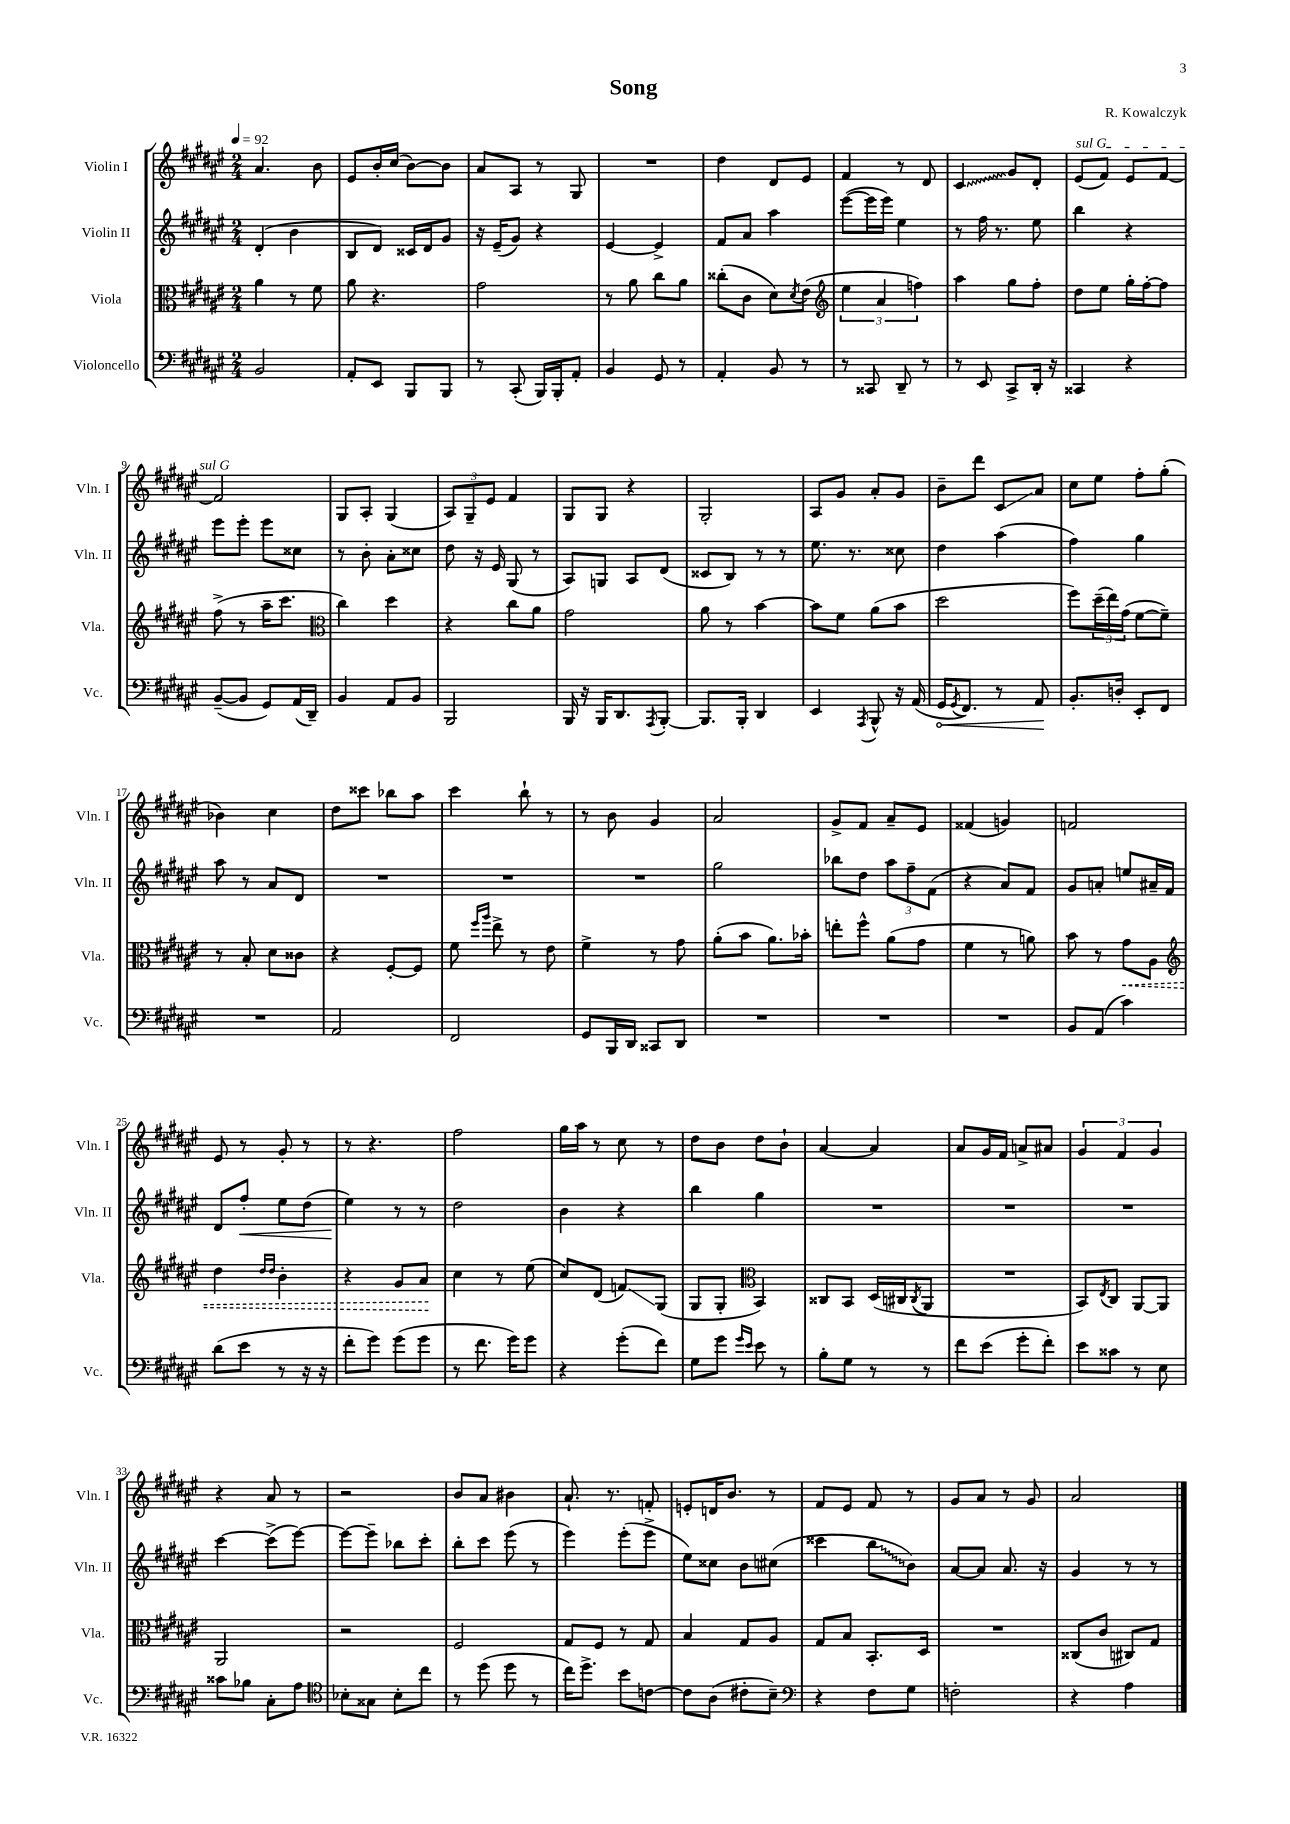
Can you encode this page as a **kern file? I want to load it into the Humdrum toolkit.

**kern	**kern	**kern	**kern
*staff4	*staff3	*staff2	*staff1
*clefF4	*clefC3	*clefG2	*clefG2
*k[f#c#g#d#a#e#]	*k[f#c#g#d#a#e#]	*k[f#c#g#d#a#e#]	*k[f#c#g#d#a#e#]
*M2/4	*M2/4	*M2/4	*M2/4
*MM92	*MM92	*MM92	*MM92
2BB	4a#	(4d#'	4.a#
.	8r	4b	.
.	8f#	.	8b
=	=	=	=
8AA#'	8a#	8B	8e#
8EE#	4.r	8d#)	16b'
.	.	.	(16cc#
8BBB	.	16c##	[8b)
.	.	16d#	.
8BBB	.	8g#	8b]
=	=	=	=
8r	2g#	16r	8a#
.	.	(16e#~	.
(8CC#'	.	8g#)	8A#
16BBB)	.	4r	8r
16BBB'	.	.	.
8AA#'	.	.	8G#
=	=	=	=
4BB	8r	[4e#	2r
.	8a#	.	.
8GG#	8cc#	4e#^]	.
8r	8a#	.	.
=	=	=	=
4AA#'	(8cc##'	8f#	4dd#
.	8c#	8a#	.
8BB	8d#)	4aa#	8d#
.	8qd#	.	.
8r	(8e#	.	8e#
=	=	=	=
*	*clefG2	*	*
8r	6ee#	([8eee#	4f#
8CC##	.	16eee#]	.
.	6a#	.	.
.	.	16eee#)	.
8DD#~	.	4ee#	8r
.	6ff)	.	.
8r	.	.	8d#
=	=	=	=
8r	4aa#	8r	4c#
8EE#	.	16ff#	.
.	.	8.r	.
8CC#^	8gg#	.	8g#
16DD#'	8ff#'	8ee#	8d#'
16r	.	.	.
=	=	=	=
4CC##	8dd#	4bb	(8e#
.	8ee#	.	8f#)
4r	16gg#'	4r	8e#
.	[16ff#'	.	.
.	8ff#]	.	[8f#
=	=	=	=
([8BB~	(8ff#^	8eee#	2f#]
8BB]	8r	8eee#'	.
8GG#)	16aa#~	8eee#	.
.	8.ccc#	.	.
(16AA#	.	8cc##	.
16DD#~)	.	.	.
=	=	=	=
*	*clefC3	*	*
4BB	4cc#)	8r	8G#
.	.	8b'	8A#'
8AA#	4dd#	8a#'	(4G#
8BB	.	8cc##	.
=	=	=	=
2BBB	4r	8dd#	12A#)
.	.	.	12G#~
.	.	16r	.
.	.	.	12e#
.	.	16e#	.
.	8cc#	(8G#	4f#
.	8a#	8r	.
=	=	=	=
16BBB	2g#	8A#)	8G#
16r	.	.	.
16BBB	.	8G	8G#
8.DD#	.	.	.
.	.	8A#	4r
8qAAA#	.	.	.
[8BBB'	.	(8d#	.
=	=	=	=
8.BBB]	8a#	8c##	2G#'
.	8r	8B)	.
16BBB'	.	.	.
4DD#	[4b	8r	.
.	.	8r	.
=	=	=	=
4EE#	8b]	8.ee#	8A#
.	8f#	.	8g#
.	.	8.r	.
8qAAA#	.	.	.
8BBB^^	(8a#	.	8a#'
16r	8b	8cc##	8g#
(16AA#	.	.	.
=	=	=	=
16GG#	2dd#	4dd#	8b~
8qGG#	.	.	.
8.FF#)	.	.	.
.	.	.	8ddd#
8r	.	(4aa#	8c#
8AA#	.	.	8a#
=	=	=	=
8.BB'	8ff#)	4ff#)	8cc#
.	(24dd#~	.	8ee#
.	24ee#)	.	.
16D'	.	.	.
.	(24g#	.	.
8EE#'	[8f#	4gg#	8ff#'
8FF#	8f#~])	.	(8gg#'
=	=	=	=
2r	8r	8aa#	4b-)
.	8B'	8r	.
.	8d#	8a#	4cc#
.	8c##	8d#	.
=	=	=	=
2AA#	4r	2r	8dd#
.	.	.	8ccc##
.	[8F#'	.	8bb-
.	8F#]	.	8aa#
=	=	=	=
2FF#	8f#	2r	4ccc#
.	16qqff#	.	.
.	16qqaa#	.	.
.	8ee#^	.	.
.	8r	.	8bb`
.	8e#	.	8r
=	=	=	=
8GG#	4f#^	2r	8r
16BBB	.	.	8b
16DD#	.	.	.
8CC##	8r	.	4g#
8DD#	8g#	.	.
=	=	=	=
2r	(8a#'	2gg#	2a#
.	8b	.	.
.	8.a#)	.	.
.	16b-'	.	.
=	=	=	=
2r	8ee'	8bb-	8g#^
.	8ff#^^	8dd#	8f#
.	(8a#	12aa#	8a#~
.	.	12ff#~	.
.	8g#	.	8e#
.	.	(12f#	.
=	=	=	=
2r	4f#	4r	(4f##
.	8r	8a#)	4g)
.	8a)	8f#	.
=	=	=	=
8BB	8b	8g#	2f
(8AA#	8r	8a'	.
4c#)	8g#	8ee	.
.	8A#	16a#~	.
.	.	16f#	.
=	=	=	=
*	*clefG2	*	*
(8d#	4dd#	8d#	8e#
8e#	.	8ff#'	8r
.	16qqdd#	.	.
.	16qqdd#	.	.
8r	4b'	8ee#	8g#'
16r	.	(8dd#	8r
16r	.	.	.
=	=	=	=
8f#'	4r	4ee#)	8r
8g#)	.	.	4.r
(8g#	8g#	8r	.
8g#	8a#	8r	.
=	=	=	=
8r	4cc#	2dd#	2ff#
8.f#	.	.	.
.	8r	.	.
16g#)	.	.	.
8g#	(8ee#	.	.
=	=	=	=
4r	8cc#)	4b	16gg#
.	.	.	16aa#
.	(8d#	.	8r
(8g#'	8f)	4r	8cc#
8f#)	(8G#	.	8r
=	=	=	=
8G#	8G#	4bb	8dd#
8g#	8G#'	.	8b
*	*clefC3	*	*
16qqg#	.	.	.
16qqe#	.	.	.
8e#	4BB)	4gg#	8dd#
8r	.	.	8b`
=	=	=	=
8B'	8C##	2r	[4a#
8G#	8BB	.	.
8r	(16D#	.	4a#]
.	16C#	.	.
.	8qC#	.	.
8r	8AA#	.	.
=	=	=	=
8f#	2r	2r	8a#
(8e#	.	.	16g#
.	.	.	16f#
8g#'	.	.	8a^
8f#')	.	.	8a#
=	=	=	=
8e#	8BB)	2r	6g#
.	8qE#	.	.
8c##	8C#	.	.
.	.	.	6f#
8r	[8AA#	.	.
.	.	.	6g#
8E#	8AA#]	.	.
=	=	=	=
8c##	2AA#	[4ccc#	4r
8B-	.	.	.
8C#'	.	(8ccc#^]	8a#
8A#	.	[8eee#)	8r
=	=	=	=
*clefC4	*	*	*
8B-'	2r	8eee#_	2r
8G##	.	8eee#~]	.
8B-'	.	8bb-	.
8cc#	.	8ccc#'	.
=	=	=	=
8r	2F#	8bb'	8b
(8dd#	.	8ccc#	8a#
8dd#	.	(8eee#	4b#
8r	.	8r	.
=	=	=	=
16cc#)	8G#	4eee#)	8.a#`
8.dd#^	.	.	.
.	8F#	.	.
.	.	.	8.r
8b	8r	(8eee#'	.
[8c	8G#	8eee#^	8f'
=	=	=	=
8c]	4B	8ee#)	8e'
(8A#	.	8cc##	16d
.	.	.	8.b
8c#'	8G#	8b	.
8B~)	8A#	(8cc#	8r
=	=	=	=
*clefF4	*	*	*
4r	8G#	4ccc##	8f#
.	8B	.	8e#
8F#	8.BB'	8bb	8f#
8G#	.	8b)	8r
.	16D#	.	.
=	=	=	=
2F'	2r	[8a#	8g#
.	.	8a#]	8a#
.	.	8.a#	8r
.	.	.	8g#
.	.	16r	.
=	=	=	=
4r	(8C##	4g#	2a#
.	8c#	.	.
4A#	8C#)	8r	.
.	8G#	8r	.
==	==	==	==
*-	*-	*-	*-
